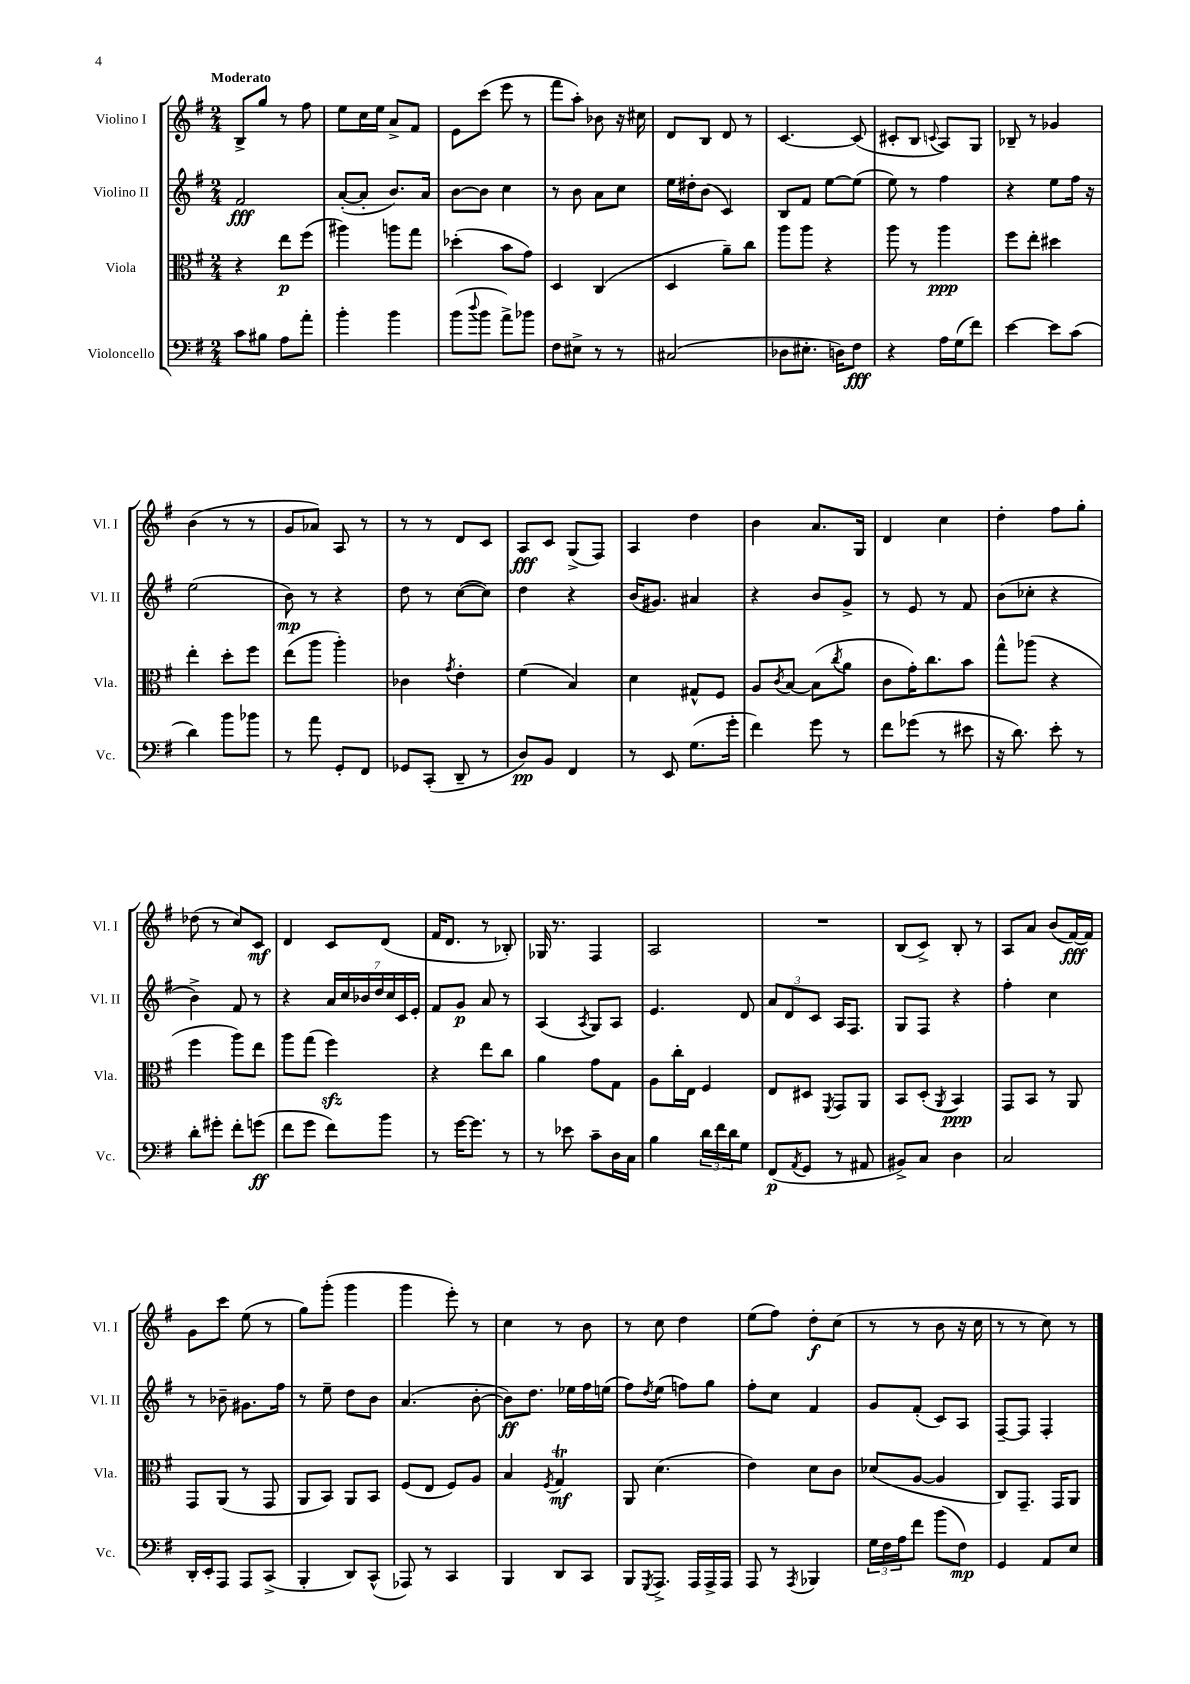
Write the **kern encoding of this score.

**kern	**dynam	**kern	**dynam	**kern	**dynam	**kern	**dynam
*part4	*part4	*part3	*part3	*part2	*part2	*part1	*part1
*staff4	*staff4	*staff3	*staff3	*staff2	*staff2	*staff1	*staff1
*I"Violoncello	*	*I"Viola	*	*I"Violino II	*	*I"Violino I	*
*I'Vc.	*	*I'Vla.	*	*I'Vl. II	*	*I'Vl. I	*
*clefF4	*	*clefC3	*	*clefG2	*	*clefG2	*
*k[f#]	*	*k[f#]	*	*k[f#]	*	*k[f#]	*
*M2/4	*	*M2/4	*	*M2/4	*	*M2/4	*
=1	=1	=1	=1	=1	=1	=1	=1
!	!	!	!	!	!	!LO:TX:a:B:t=Moderato	!
8c\L	.	4r	.	2f#/	fff	8B^/L	.
8B#X\J	.	.	.	.	.	8gg/J	.
8A\L	.	8ee\L	p	.	.	8r	.
8a'\J	.	(8ff#\J	.	.	.	8ff#\	.
=2	=2	=2	=2	=2	=2	=2	=2
4b'\	.	4aa#X\)	.	([8a'/L	.	8ee\L	.
.	.	.	.	8a'/J]	.	16cc\L	.
.	.	.	.	.	.	16ee\JJ	.
4b\	.	8aan\L	.	8.b/L)	.	8a^/L	.
.	.	8gg\J	.	.	.	8f#/J	.
.	.	.	.	16a/Jk	.	.	.
=3	=3	=3	=3	=3	=3	=3	=3
(8b\L	.	(4dd-X'\	.	[8b\L	.	8e\L	.
8qqdd/	.	.	.	.	.	.	.
8b\J	.	.	.	8b\J]	.	(8ccc\J	.
8a^\L)	.	8b\L	.	4cc\	.	8eee\	.
8b-X\J	.	8g\J)	.	.	.	8r	.
=4	=4	=4	=4	=4	=4	=4	=4
8F#\L	.	4D/	.	8r	.	8fff#\L	.
8E#X^\J	.	.	.	8b\	.	8aa'\J)	.
8r	.	(4C/	.	8a\L	.	8b-X\	.
8r	.	.	.	8cc\J	.	16r	.
.	.	.	.	.	.	16cc#X\	.
=5	=5	=5	=5	=5	=5	=5	=5
(2C#X/	.	4D/	.	16ee\LL	.	8d/L	.
.	.	.	.	16dd#X'\J	.	.	.
.	.	.	.	(8b\J	.	8B/J	.
.	.	8a~\L)	.	4c/)	.	8d/	.
.	.	8cc\J	.	.	.	8r	.
=6	=6	=6	=6	=6	=6	=6	=6
8D-X\L	.	8aa\L	.	8B/L	.	[4.c/	.
8.E#X'\J	.	8aa\J	.	8f#/J	.	.	.
.	.	4r	.	[8ee\L	.	.	.
16Dn\KL)	.	.	.	.	.	.	.
8F#\J	fff	.	.	(8ee\J]	.	(8c/]	.
=7	=7	=7	=7	=7	=7	=7	=7
4r	.	8aa\	.	8ee\)	.	8c#X'/L	.
.	.	8r	.	8r	.	8B/J	.
.	.	.	.	.	.	8qqcn/	.
16A\LL	.	4aa\	ppp	4ff#\	.	8A/L)	.
(16G\J	.	.	.	.	.	.	.
8f#\J)	.	.	.	.	.	8G/J	.
=8	=8	=8	=8	=8	=8	=8	=8
[4e\	.	8ff#\L	.	4r	.	8B-X~/	.
.	.	8ee'\J	.	.	.	8r	.
8e\L]	.	4dd#X\	.	8ee\L	.	4g-X/	.
(8c\J	.	.	.	16ff#\Jk	.	.	.
.	.	.	.	16r	.	.	.
!!LO:LB:g=z
=9	=9	=9	=9	=9	=9	=9	=9
4d\)	.	4ee'\	.	(2ee\	.	(4b\	.
8b\L	.	8dd'\L	.	.	.	8r	.
8b-X\J	.	8ff#\J	.	.	.	8r	.
=10	=10	=10	=10	=10	=10	=10	=10
8r	.	(8ee\L	.	8b\)	mp	8g/L	.
8a\	.	8aa\J	.	8r	.	8a-X/J)	.
8GG'/L	.	4aa'\)	.	4r	.	8A/	.
8FF#/J	.	.	.	.	.	8r	.
=11	=11	=11	=11	=11	=11	=11	=11
8GG-X/L	.	4c-X\	.	8dd\	.	8r	.
(8CC'/J	.	.	.	8r	.	8r	.
.	.	8qg/	.	.	.	.	.
8DD~/	.	4e'\	.	([8cc\L	.	8d/L	.
8r	.	.	.	8cc\J])	.	8c/J	.
=12	=12	=12	=12	=12	=12	=12	=12
8D/L)	pp	(4f#\	.	4dd\	.	8A/L	fff
8BB/J	.	.	.	.	.	8c/J	.
4FF#/	.	4B/)	.	4r	.	(8G^/L	.
.	.	.	.	.	.	8F#/J)	.
=13	=13	=13	=13	=13	=13	=13	=13
8r	.	4d\	.	(16b/KL	.	4A/	.
.	.	.	.	8.g#X/J)	.	.	.
8EE/	.	.	.	.	.	.	.
(8.G\L	.	8G#X^^/L	.	4a#X/	.	4dd\	.
.	.	8F#/J	.	.	.	.	.
16g'\Jk	.	.	.	.	.	.	.
=14	=14	=14	=14	=14	=14	=14	=14
4f#\)	.	8A/L	.	4r	.	4b\	.
.	.	8qc/	.	.	.	.	.
.	.	[8B/J	.	.	.	.	.
8g\	.	(8B\L]	.	8b/L	.	8.a/L	.
.	.	8qcc/	.	.	.	.	.
8r	.	8a\J	.	8g^/J	.	.	.
.	.	.	.	.	.	16G/Jk	.
=15	=15	=15	=15	=15	=15	=15	=15
8f#\L	.	8c\L	.	8r	.	4d/	.
(8g-X\J	.	16g'\K)	.	8e/	.	.	.
.	.	8.cc\	.	.	.	.	.
8r	.	.	.	8r	.	4cc\	.
8e#X\	.	8b\J	.	8f#/	.	.	.
=16	=16	=16	=16	=16	=16	=16	=16
16r	.	8gg^^\L	.	(8b\L	.	4dd'\	.
8.d\)	.	.	.	.	.	.	.
.	.	(8aa-X\J	.	8cc-X'\J	.	.	.
8e'\	.	4r	.	4r	.	8ff#\L	.
8r	.	.	.	.	.	8gg'\J	.
!!LO:LB:g=z
=17	=17	=17	=17	=17	=17	=17	=17
8d'\L	.	4ff#\	.	4b^\)	.	(8dd-X\	.
8g#X'\J	.	.	.	.	.	8r	.
8f#'\L	.	8aa\L)	.	8f#/	.	8cc/L)	.
(8gn\J	ff	8ee\J	.	8r	.	8c/J	mf
=18	=18	=18	=18	=18	=18	=18	=18
8f#\L	.	8aa\L	.	4r	.	4d/	.
8g\J	.	(8gg\J	.	.	.	.	.
8f#\L)	.	4ff#zz\)	.	28a/LL	.	8c/L	.
.	.	.	.	28cc/	.	.	.
.	.	.	.	28b-X/	.	.	.
.	.	.	.	28dd/	.	.	.
8b\J	.	.	.	.	.	(8d/J	.
.	.	.	.	28cc/	.	.	.
.	.	.	.	28c/	.	.	.
.	.	.	.	28e'/JJ	.	.	.
=19	=19	=19	=19	=19	=19	=19	=19
8r	.	4r	.	8f#/L	.	16f#/KL	.
.	.	.	.	.	.	8.d/J	.
[16g\KL	.	.	.	8g/J	p	.	.
8.g\J]	.	.	.	.	.	.	.
.	.	8ee\L	.	8a/	.	8r	.
8r	.	8cc\J	.	8r	.	8B-X'/)	.
=20	=20	=20	=20	=20	=20	=20	=20
8r	.	4a\	.	(4A/	.	16G-X/	.
.	.	.	.	.	.	8.r	.
8e-X\	.	.	.	.	.	.	.
.	.	.	.	8qA/	.	.	.
8c~\L	.	8g\L	.	8G/L)	.	4F#/	.
16D\L	.	8G\J	.	8A/J	.	.	.
16C\JJ	.	.	.	.	.	.	.
=21	=21	=21	=21	=21	=21	=21	=21
4B\	.	8A\L	.	4.e/	.	2A/	.
.	.	16cc'\L	.	.	.	.	.
.	.	16E\JJ	.	.	.	.	.
24d\LL	.	4F#/	.	.	.	.	.
24f#\	.	.	.	.	.	.	.
24d\J	.	.	.	.	.	.	.
8G\J	.	.	.	8d/	.	.	.
=22	=22	=22	=22	=22	=22	=22	=22
(8FF#/L	p	8E/L	.	12a/L	.	2r	.
.	.	.	.	12d/	.	.	.
8qAA/	.	.	.	.	.	.	.
8GG/J	.	8D#X/J	.	.	.	.	.
.	.	.	.	12c/J	.	.	.
.	.	8qFF#/	.	.	.	.	.
8r	.	8GG/L	.	16A/KL	.	.	.
.	.	.	.	8.F#/J	.	.	.
8AA#X/	.	8AA/J	.	.	.	.	.
=23	=23	=23	=23	=23	=23	=23	=23
8BB#X^/L)	.	8BB/L	.	8G/L	.	(8B/L	.
8C/J	.	(8D'/J	.	8F#/J	.	8c^/J)	.
.	.	8qAA/	.	.	.	.	.
4D\	.	4BB/)	ppp	4r	.	8B'/	.
.	.	.	.	.	.	8r	.
=24	=24	=24	=24	=24	=24	=24	=24
2C/	.	8GG/L	.	4ff#'\	.	8A/L	.
.	.	8BB/J	.	.	.	8a/J	.
.	.	8r	.	4cc\	.	(8b/L	.
.	.	8AA/	.	.	.	[16f#/L)	fff
.	.	.	.	.	.	16f#/JJ]	.
!!LO:LB:g=z
=25	=25	=25	=25	=25	=25	=25	=25
16DD'/LL	.	8GG/L	.	8r	.	8g\L	.
16EE'/J	.	.	.	.	.	.	.
8AAA/J	.	(8AA/J	.	8b-X~\	.	8ccc\J	.
8AAA/L	.	8r	.	8.g#X\L	.	(8ee\	.
(8CC^/J	.	8GG/	.	.	.	8r	.
.	.	.	.	16ff#\Jk	.	.	.
=26	=26	=26	=26	=26	=26	=26	=26
4BBB'/	.	8AA/L	.	8r	.	8gg\L)	.
.	.	8BB/J)	.	8ee~\	.	(8ggg'\J	.
8DD/L)	.	8AA/L	.	8dd\L	.	4ggg\	.
(8CC^^/J	.	8BB/J	.	8b\J	.	.	.
=27	=27	=27	=27	=27	=27	=27	=27
8AAA-X/)	.	(8F#/L	.	(4.a/	.	4ggg\	.
8r	.	8E/J	.	.	.	.	.
4CC/	.	8F#/L)	.	.	.	8eee'\)	.
.	.	8A/J	.	[8b'\	.	8r	.
=28	=28	=28	=28	=28	=28	=28	=28
4BBB/	.	4B/	.	8b\L])	ff	4cc\	.
.	.	.	.	8.dd\J	.	.	.
.	.	8qF#/	.	.	.	.	.
8DD/L	.	4GT/	mf	.	.	8r	.
.	.	.	.	16ee-X\LL	.	.	.
8CC/J	.	.	.	16ff#\	.	8b\	.
.	.	.	.	(16een\JJ	.	.	.
=29	=29	=29	=29	=29	=29	=29	=29
8BBB/L	.	8AA/	.	8ff#\L)	.	8r	.
8qGGG/	.	.	.	8qdd/	.	.	.
8.AAA^/J	.	(4.d\	.	(8ee\J	.	8cc\	.
.	.	.	.	8ffn\L)	.	4dd\	.
16AAA/LL	.	.	.	.	.	.	.
16AAA^/	.	.	.	8gg\J	.	.	.
16AAA/JJ	.	.	.	.	.	.	.
=30	=30	=30	=30	=30	=30	=30	=30
8AAA/	.	4e\)	.	8ff#'\L	.	(8ee\L	.
8r	.	.	.	8cc\J	.	8ff#\J)	.
8qAAA/	.	.	.	.	.	.	.
4BBB-X/	.	8d\L	.	4f#/	.	8dd'\L	f
.	.	8c\J	.	.	.	(8cc\J	.
=31	=31	=31	=31	=31	=31	=31	=31
24G\LL	.	(8d-X/L	.	8g/L	.	8r	.
24F#\	.	.	.	.	.	.	.
24A\J	.	.	.	.	.	.	.
8f#\J	.	[8A/J	.	(8f#'/J	.	8r	.
(8b\L	.	4A/]	.	8c/L)	.	8b\	.
8F#\J)	mp	.	.	8A/J	.	16r	.
.	.	.	.	.	.	16cc\	.
=32	=32	=32	=32	=32	=32	=32	=32
4GG/	.	8C/L)	.	[8F#~/L	.	8r	.
.	.	8.GG~/J	.	8F#/J]	.	8r	.
8AA/L	.	.	.	4F#'/	.	8cc\)	.
.	.	16GG/KL	.	.	.	.	.
8E/J	.	8AA/J	.	.	.	8r	.
==	==	==	==	==	==	==	==
*-	*-	*-	*-	*-	*-	*-	*-
